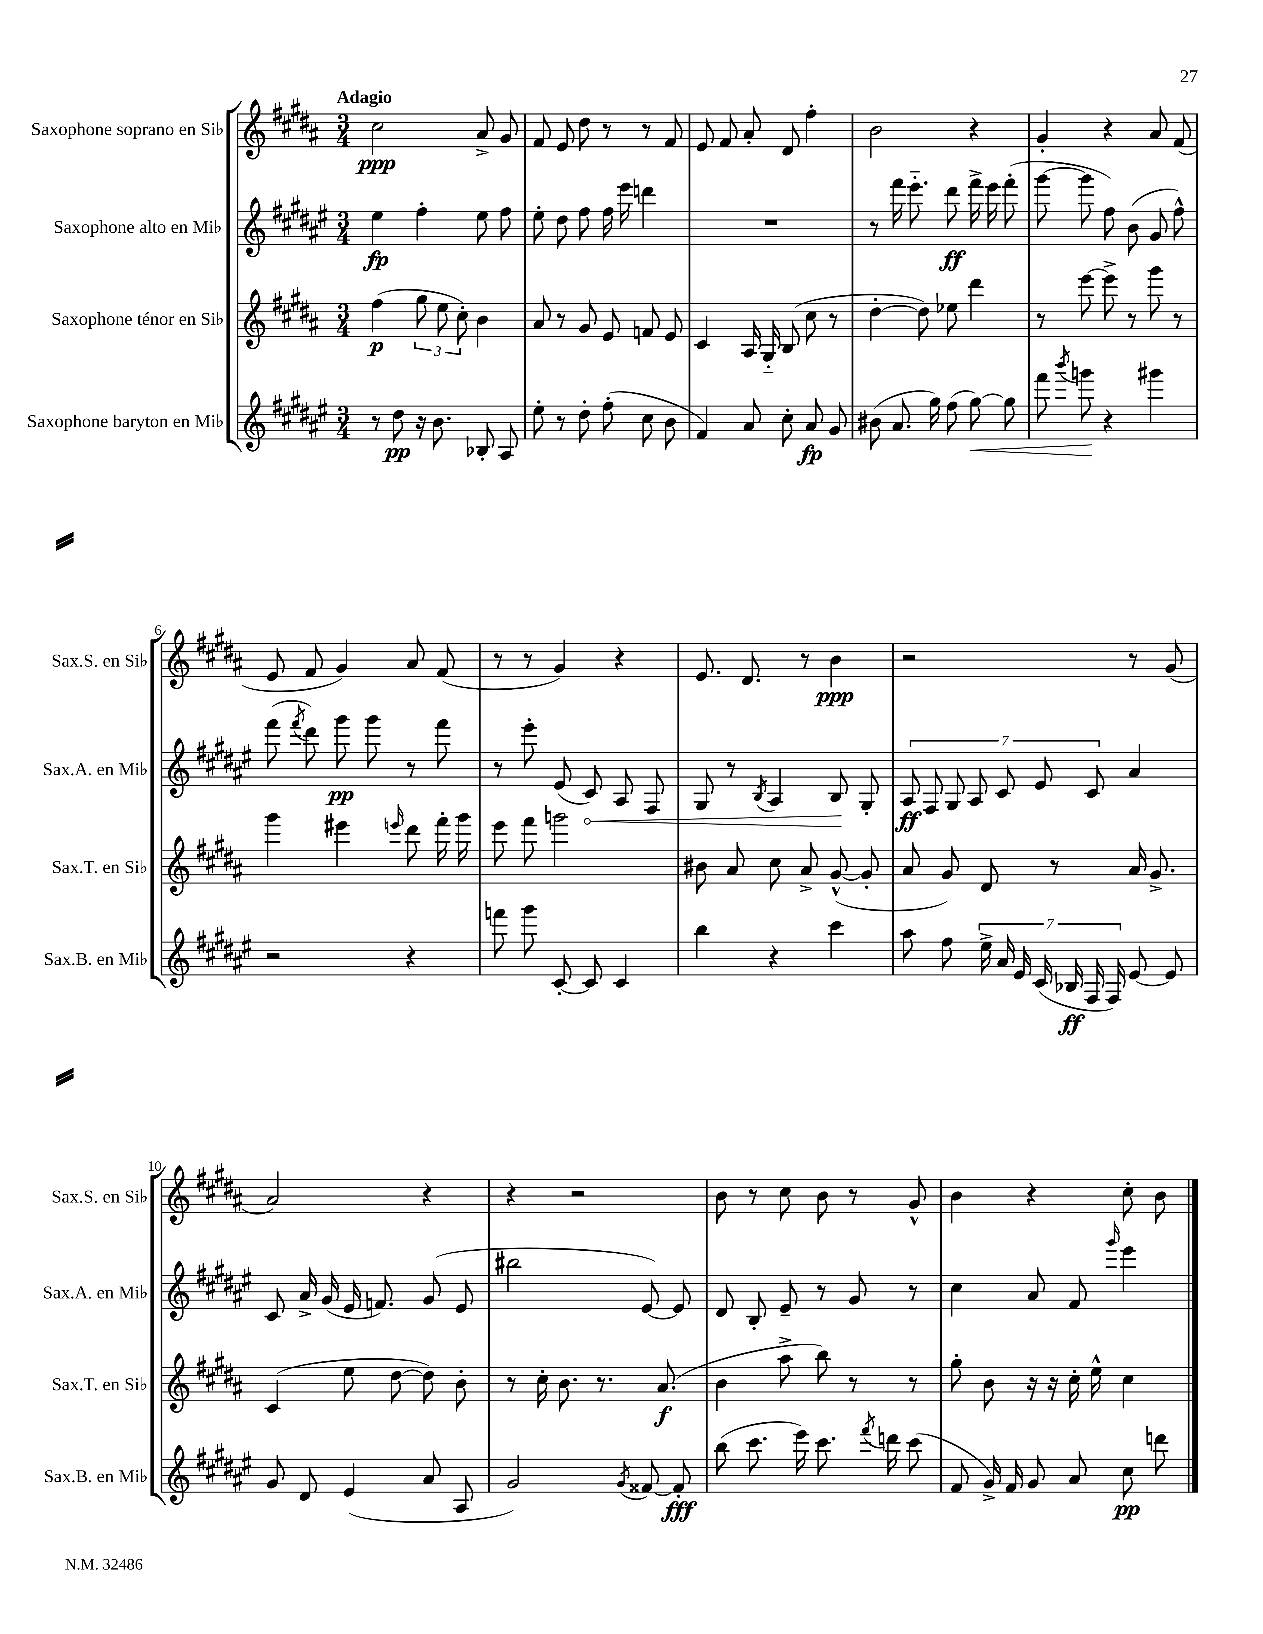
<<
\new StaffGroup <<
\new Staff = "s0" \with { instrumentName = "Saxophone soprano en Sib" shortInstrumentName = "Sax.S. en Sib" } {
    \clef treble \key b \major \numericTimeSignature \time 3/4 \tempo "Adagio"
    \autoBeamOff cis''2\ppp ais'8-> gis'8 |
    fis'8 e'8 dis''8 r8 r8 fis'8 |
    e'8 fis'8 ais'8-. dis'8 fis''4-. |
    b'2 r4 |
    gis'4-. r4 ais'8 fis'8( |
    e'8 fis'8 gis'4) ais'8 fis'8( |
    r8 r8 gis'4) r4 |
    e'8. dis'8. r8 b'4\ppp |
    r2 r8 gis'8( |
    ais'2) r4 |
    r4 r2 |
    b'8 r8 cis''8 b'8 r8 gis'8-^ |
    b'4 r4 cis''8-. b'8 \bar "|." |
}
\new Staff = "s1" \with { instrumentName = "Saxophone alto en Mib" shortInstrumentName = "Sax.A. en Mib" } {
    \clef treble \key fis \major \numericTimeSignature \time 3/4
    \autoBeamOff eis''4\fp fis''4-. eis''8 fis''8 |
    eis''8-. dis''8 fis''8 fis''16 eis'''16 d'''4 |
    R2. |
    r8 fis'''16 eis'''8.-_ dis'''8\ff fis'''16-> eis'''16 fis'''8-.( |
    gis'''8~ gis'''8 fis''8) b'8( gis'8 fis''8-^) |
    fis'''8( \acciaccatura { fis'''8 } dis'''8) gis'''8\pp gis'''8 r8 fis'''8 |
    r8 eis'''8-. eis'8( \once \override Hairpin.circled-tip = ##t cis'8\<) ais8 fis8 |
    gis8 r8 \acciaccatura { b8 } ais4 b8\! gis8-. |
    \tuplet 7/4 { ais8\ff fis8 gis8 ais8 cis'8 eis'8 cis'8 } ais'4 |
    cis'8 ais'16-> gis'16( eis'16 f'8.) gis'8( eis'8 |
    bis''2 eis'8~) eis'8 |
    dis'8 b8-. eis'8-- r8 gis'8 r8 |
    cis''4 ais'8 fis'8 \grace { gis'''16 } eis'''4 \bar "|." |
}
\new Staff = "s2" \with { instrumentName = "Saxophone ténor en Sib" shortInstrumentName = "Sax.T. en Sib" } {
    \clef treble \key b \major \numericTimeSignature \time 3/4
    \autoBeamOff fis''4\p( \tuplet 3/2 { gis''8 e''8 cis''8-.) } b'4 |
    ais'8 r8 gis'8 e'8 f'8 e'8 |
    cis'4 ais16 gis16-_ b8( cis''8 r8 |
    dis''4~-. dis''8) ees''8 dis'''4 |
    r8 e'''8~ e'''8-> r8 gis'''8 r8 |
    gis'''4 eis'''4 \grace { e'''16 } dis'''8 fis'''16-. gis'''16 |
    e'''8 fis'''8 g'''2 |
    bis'8 ais'8 cis''8 ais'8-> gis'8~-^( gis'8-. |
    ais'8 gis'8) dis'8 r8 ais'16 gis'8.-> |
    cis'4( e''8 dis''8~ dis''8) b'8-. |
    r8 cis''16-. b'8. r8. ais'8.\f( |
    b'4 ais''8-> b''8) r8 r8 |
    gis''8-. b'8 r16 r16 cis''16-. e''16-^ cis''4 \bar "|." |
}
\new Staff = "s3" \with { instrumentName = "Saxophone baryton en Mib" shortInstrumentName = "Sax.B. en Mib" } {
    \clef treble \key fis \major \numericTimeSignature \time 3/4
    \autoBeamOff r8 dis''8\pp r16 b'8. bes8-. ais8 |
    eis''8-. r8 dis''8-. fis''8-.( cis''8 b'8 |
    fis'4) ais'8 cis''8-. ais'8\fp gis'8 |
    bis'8( ais'8. gis''16) fis''8( gis''8~\<) gis''8 |
    fis'''8 \acciaccatura { b'''8 } g'''8\! r4 gis'''4 |
    r2 r4 |
    f'''8 gis'''8 cis'8~-. cis'8 cis'4 |
    b''4 r4 cis'''4 |
    ais''8 fis''8 \tuplet 7/4 { eis''16-> ais'16 eis'16 cis'16( bes16\ff fis16 fis16) } eis'8~ eis'8 |
    gis'8 dis'8 eis'4( ais'8 ais8 |
    gis'2) \acciaccatura { gis'8 } fisis'8~ fisis'8-.\fff |
    b''8( cis'''8. eis'''16) cis'''8. \acciaccatura { fis'''8 } d'''16 cis'''8( |
    fis'8 gis'16->) fis'16 gis'8 ais'8 cis''8\pp d'''8 \bar "|." |
}
>>
>>
